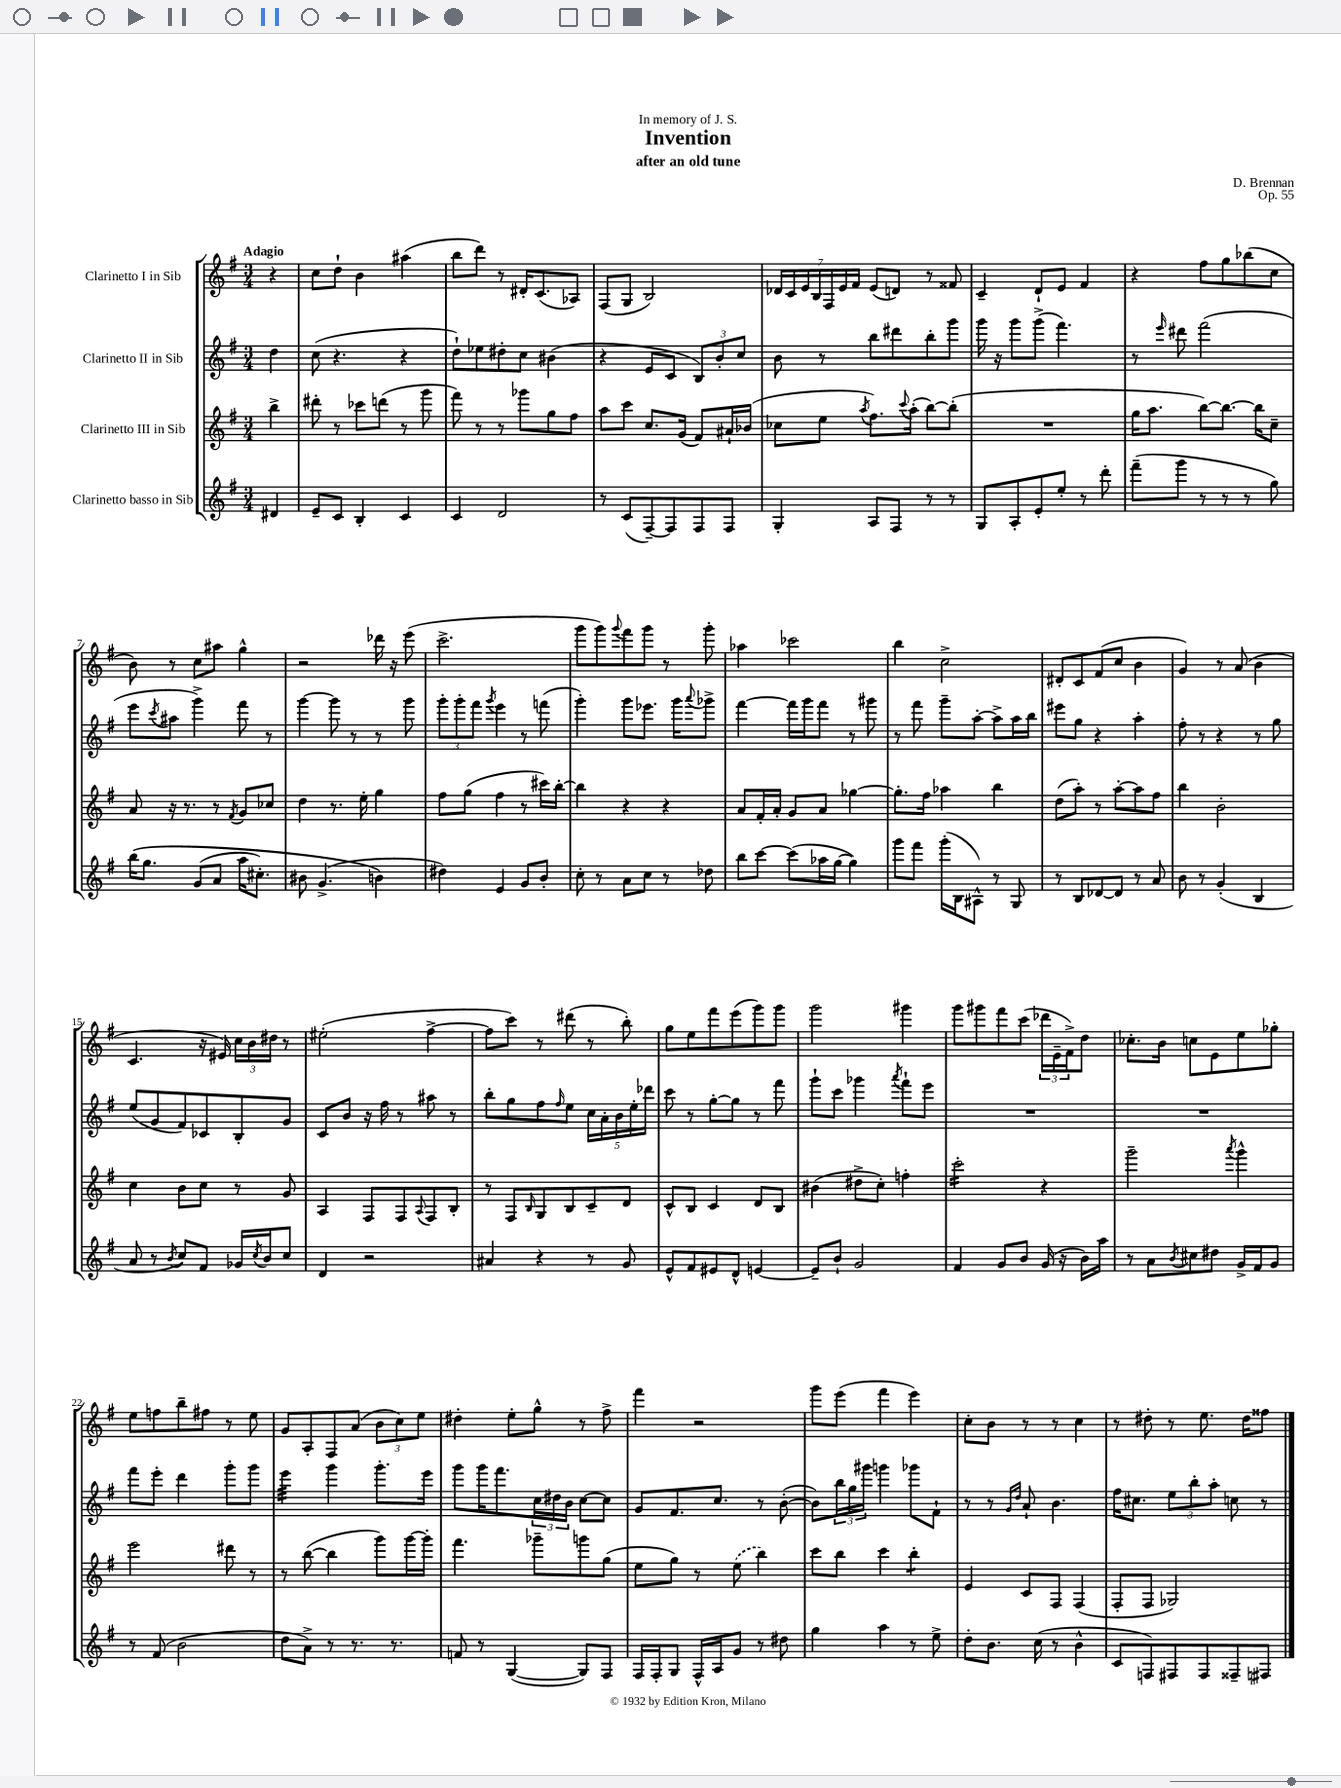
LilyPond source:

\header { title = "Invention" composer = "D. Brennan" subtitle = "after an old tune" dedication = "In memory of J. S." opus = "Op. 55" }
<<
\new StaffGroup <<
\new Staff = "s0" \with { instrumentName = "Clarinetto I in Sib" } {
    \clef treble \key g \major \numericTimeSignature \time 3/4 \partial 4 \tempo "Adagio"
    r4 |
    c''8 d''8-! b'4 ais''4( |
    b''8 d'''8) r8 dis'16-. c'8.( aes8) |
    fis8( g8 b2) |
    \tuplet 7/4 { des'16 c'16 e'16 b16 fis16 e'16 fis'16 } e'8( d'8) r8 fisis'8 |
    c'4-- d'8-! e'8 fis'4 |
    r4 fis''8 g''8 bes''8( c''8 |
    b'8) r8 c''8 ais''8 g''4-^ |
    r2 des'''16 r16 e'''8( |
    c'''2.-> |
    g'''8 g'''8) \appoggiatura { g'''8 } fis'''8 g'''8 r8 g'''8-. |
    aes''4 ces'''2 |
    b''4 c''2-> |
    dis'8-. c'8 fis'8( c''8 b'4 |
    g'4) r8 a'8( b'4 |
    c'4. r16 eis'16) \tuplet 3/2 { c''16 b'16 dis''16 } r8 |
    eis''2-.( fis''4~-> |
    fis''8 c'''8) r8 dis'''8( r8 b''8-.) |
    g''8 e''8 fis'''8 e'''8( g'''8) g'''8 |
    g'''2 gis'''4 |
    g'''8 gis'''8 fis'''8 c'''8( \tuplet 3/2 { des'''16 e'16-- fis'16->) } d''8 |
    ces''8.-. b'16 c''8 e'8 e''8 ges''8-. |
    e''8 f''8 b''8-- fis''8 r8 e''8 |
    g'8 a8-. fis8 a'8( \tuplet 3/2 { b'8 c''8) e''8 } |
    dis''4-. e''8-. g''8-^ r8 fis''8-> |
    fis'''4 r2 |
    g'''8 e'''8( fis'''4 e'''4) |
    c''8-. b'8 r8 r8 c''4 |
    r8 dis''8-. r8 e''8. dis''16 fisis''8 \bar "|." |
}
\new Staff = "s1" \with { instrumentName = "Clarinetto II in Sib" } {
    \clef treble \key g \major \numericTimeSignature \time 3/4 \partial 4
    d''4 |
    c''8( r4. r4 |
    d''8-!) ees''8 dis''8-. c''8 bis'4( |
    r4 e'8 c'8 \tuplet 3/2 { b8) b'8-. c''8 } |
    b'8 r8 b''8 dis'''8 b''8-. g'''8 |
    g'''16 r16 g'''8 g'''8->( fis'''4.) |
    r8 \grace { e'''16 } dis'''8 fis'''2( |
    e'''8 \acciaccatura { c'''8 } ais''8 g'''4->) fis'''8 r8 |
    g'''4~ g'''8 r8 r8 g'''8 |
    \tuplet 3/2 { g'''8-. g'''8-. fis'''8 } \acciaccatura { g'''8 } e'''4 r8 f'''8( |
    g'''4-.) g'''8 ees'''8. g'''16 \appoggiatura { a'''8 } ges'''8-> |
    fis'''4~ fis'''16 g'''16 fis'''8 r8 gis'''8 |
    r8 fis'''8 g'''8-- a''8~-. a''8-> a''16 b''16 |
    eis'''8 g''8 r4 a''4-. |
    fis''8-. r8 r4 r8 g''8 |
    e''8( g'8 fis'8) ces'8 b8-. g'8 |
    c'8 b'8 r16 fis''16 r8 ais''8 r8 |
    b''8-. g''8 fis''8 \grace { fis''16 } e''8 \tuplet 5/4 { c''16 a'16-. b'16 e''16-. des'''16 } |
    c'''8 r8 g''8~-. g''8 r8 fis'''8 |
    g'''8-! c'''8 ges'''4 \acciaccatura { a'''8 } fis'''8-! e'''8 |
    R2. |
    R2. |
    fis'''8 e'''8-. d'''4 g'''8-. g'''8 |
    e'''4:32 g'''4 g'''8.-. e'''16 |
    g'''8 g'''16 fis'''8. \tuplet 3/2 { c''16 dis''16 b'16 } c''8~ c''8 |
    g'8 fis'8. c''8. r8 b'8~-.( |
    b'8) \tuplet 3/2 { b''16 g''16 gis'''16 } g'''4 ges'''8 fis'8-! |
    r8 r8 \grace { g'16 d''16 } a'8-! b'4. |
    fis''16 cis''8. \tuplet 3/2 { e''8 b''8-. a''8-. } c''8 r8 \bar "|." |
}
\new Staff = "s2" \with { instrumentName = "Clarinetto III in Sib" } {
    \clef treble \key g \major \numericTimeSignature \time 3/4 \partial 4
    b''4-> |
    dis'''8-. r8 ces'''8 d'''8( r8 g'''8 |
    fis'''8) r8 r8 ges'''8 g''8 fis''8 |
    a''8 c'''8 c''8. g'16( fis'8) ais'16-! bes'16( |
    ces''8 e''8 \acciaccatura { a''8 } fis''8.) \appoggiatura { c'''8 } a''16-.( b''8~) b''8-.( |
    R2. |
    g''16 a''8. b''8~) b''8.~ b''16 c''8-- |
    a'8 r16 r8. r8 \acciaccatura { fis'8 } g'8 ces''8 |
    d''4 r8. e''16-. g''4 |
    fis''8 g''8( fis''4 r8 cis'''16) b''16~-. |
    b''4 r4 r4 |
    a'8 fis'16-. a'16-. g'8 a'8 ges''4~ |
    ges''8.-. fis''16 aes''4 b''4 |
    d''8( a''8-.) r8 a''8~-. a''8 fis''8 |
    b''4 b'2-. |
    c''4 b'8 c''8 r8 g'8 |
    a4 fis8 fis8 \appoggiatura { a8 } fis8 b8-. |
    r8 fis8 \grace { b16 } g8 b8 c'8-- d'8 |
    c'8-^ b8 c'4 d'8 b8 |
    bis'4( dis''8-> c''8-.) f''4-. |
    c'''2:16-. r4 |
    g'''2-- \acciaccatura { a'''8 } g'''4-^ |
    e'''2 dis'''8 r8 |
    r8 b''8~( b''4 g'''8) g'''16~ g'''16-. |
    fis'''4. ges'''8-- g'''8 g''8( |
    e''8 g''8) r8 \once \slurDashed e''8( b''4) |
    c'''8 b''8 c'''4 b''4:8-. |
    e'4 c'8 fis8 fis4( |
    fis8-. fis8 ges2) \bar "|." |
}
\new Staff = "s3" \with { instrumentName = "Clarinetto basso in Sib" } {
    \clef treble \key g \major \numericTimeSignature \time 3/4 \partial 4
    dis'4 |
    e'8-- c'8 b4-. c'4 |
    c'4 d'2 |
    r8 c'8( fis8~--) fis8 fis8 fis8 |
    g4-. a8 fis8 r8 r8 |
    g8 a8-. e'8-. e''8-. r8 d'''8-. |
    fis'''8--( g'''8 r8 r8 r8 g''8) |
    b''16\( g''8. g'8( a'8 a''16 cis''8.-.) |
    bis'8 g'4.->( b'4\) |
    dis''4) e'4 g'8 b'8-. |
    c''8-. r8 a'8 c''8 r8 des''8 |
    b''8 c'''8~ c'''8( aes''16 g''16~ g''4) |
    g'''8 fis'''8 g'''16-.( b16 ais8-^) r8 g8 |
    r8 b8 des'8~ des'8 r8 a'8 |
    b'8 r8 g'4-.( b4 |
    a'8 r8 \acciaccatura { b'8 } c''8) fis'8 ges'16 \acciaccatura { c''8 } b'16 c''8 |
    d'4 r2 |
    ais'4 r4 r8 g'8 |
    e'8-^ fis'8 eis'8 d'8-^ e'4~ |
    e'8-- b'8-! g'2 |
    fis'4 g'8 b'8 g'16( r16 b'16) a''16 |
    r8 a'8 \acciaccatura { b'8 } cis''8 dis''8 g'16-> fis'16 g'8 |
    r8 fis'8( b'2 |
    d''8 a'8->) r8 r8. r8. |
    f'8 r8 g4~( g8) fis8 |
    fis16 fis16-. g8 fis16-^ a16 g'8 r8 dis''8 |
    g''4 a''4 r8 e''8-> |
    d''8-. b'8. c''16( r8 b'4-^ |
    c'8 f8) fis8 fis8 fisis8-- fis8 \bar "|." |
}
>>
>>
